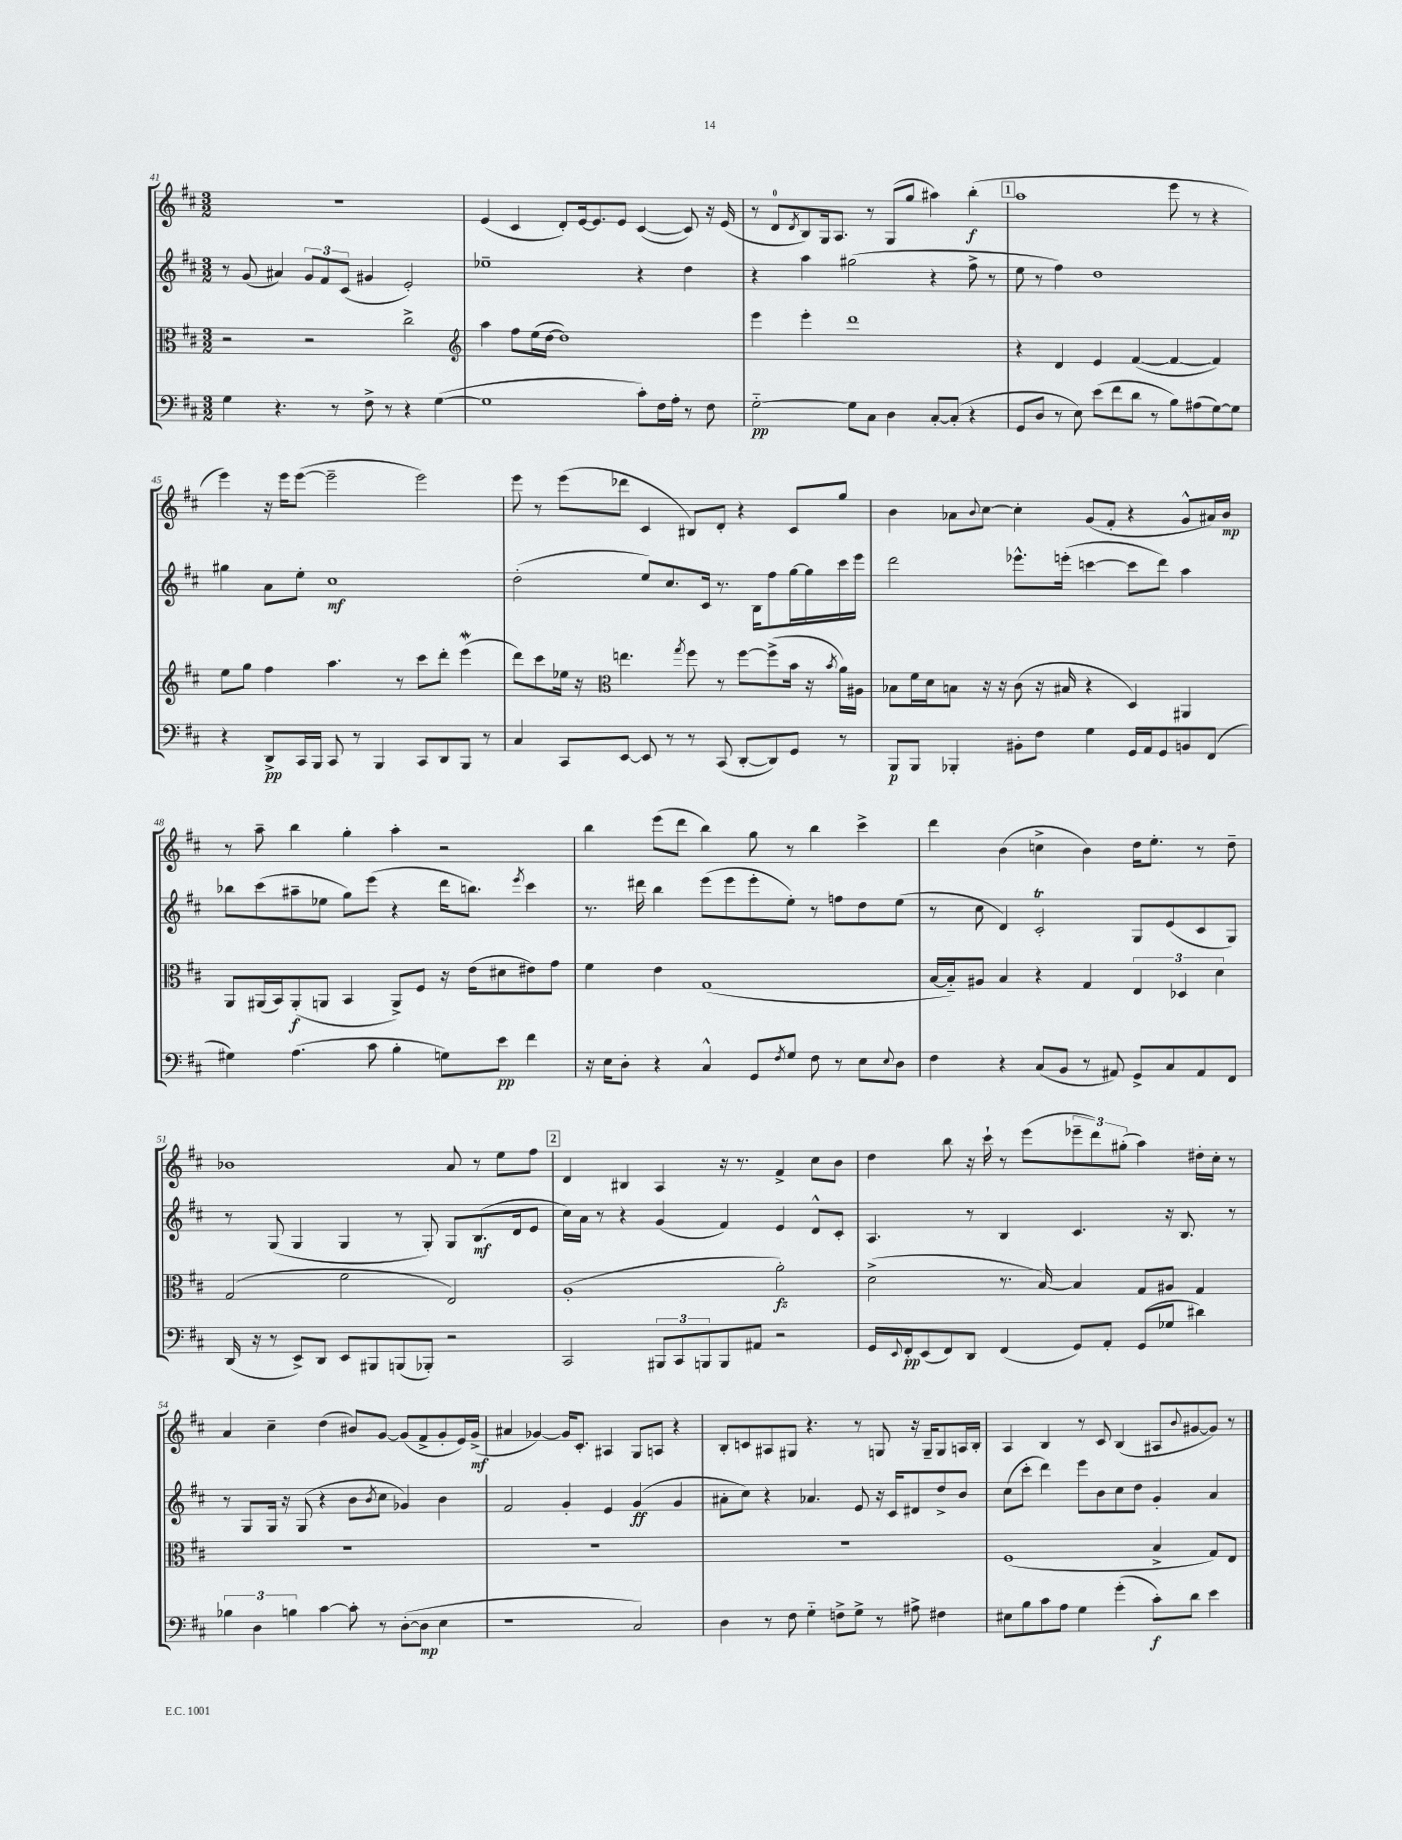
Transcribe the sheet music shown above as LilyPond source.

<<
\new StaffGroup <<
\new Staff = "s0" {
    \clef treble \key d \major \numericTimeSignature \time 3/2
    R1. |
    e'4( cis'4 d'8-.) e'16~ e'8. e'8 cis'4~( cis'8) r16 e'16( |
    r8 d'8-0 \acciaccatura { d'8 } b8) g16 a8. r8 g8( g''8 ais''4) b''4-.\f( |
    \mark \markup { \box "1" } a''1 e'''8 r8 r4 |
    e'''4) r16 e'''16 e'''8~( e'''2-- e'''2) |
    e'''8 r8 e'''8( des'''8 cis'4 bis8) d'8-. r4 cis'8 g''8 |
    b'4 aes'8 \appoggiatura { b'8 } cis''8~ cis''4-. g'8( fis'8-. r4 g'8-^ ais'16) b'16\mp |
    r8 a''8-- b''4 g''4-. a''4-. r2 |
    b''4 e'''8( d'''8 b''4) g''8 r8 b''4 cis'''4-> |
    d'''4 b'4( c''4-> b'4) d''16 e''8.-. r8 d''8-- |
    bes'1 a'8 r8 e''8 fis''8 |
    \mark \markup { \box "2" } d'4 bis4 a4 r16 r8. fis'4-> cis''8 b'8 |
    d''4 b''8 r16 cis'''16-! r8 e'''8( \tuplet 3/2 { ees'''8-- d'''8) gis''8-.( } a''4) dis''16-. cis''16-. r8 |
    a'4 cis''4-- d''4( bis'8) g'8~ g'8( fis'8-> g'8-. e'16) g'16->\mf( |
    ais'4 ges'4~) ges'16 cis'8.-. ais4 g8 a8 r4 |
    b8-. c'8 ais8 gis8 r4. r8 g8 r16 g16-- g8 a16 b16-. |
    a4 b4 r8 cis'8 b4( ais8 \appoggiatura { b'8 } gis'8~ gis'8) r8 \bar "|." |
}
\new Staff = "s1" {
    \clef treble \key d \major \numericTimeSignature \time 3/2
    r8 g'8( ais'4) \tuplet 3/2 { g'8 fis'8 cis'8( } gis'4 e'2-.) |
    ees''1-- r4 d''4 |
    r4 a''4 gis''2( r4 fis''8-> r8 |
    \mark \markup { \box "1" } e''8 r8 fis''4) d''1 |
    gis''4 a'8 e''8-. cis''1\mf |
    d''2-.( e''8) cis''8. cis'16 r8. b16 fis''8 g''16~ g''16 cis'''16 e'''16 |
    d'''2 ees'''8.-^ e'''16-.( c'''4~ c'''8 d'''8) a''4 |
    bes''8 cis'''8( ais''8-- ees''8 g''8) e'''8( r4 d'''16 b''8.) \acciaccatura { e'''8 } cis'''4 |
    r8. dis'''16 b''4 e'''8( e'''8 e'''8-. e''8-.) r8 f''8 d''8 e''8( |
    r8 cis''8 d'4) cis'2-.\trill g8 e'8( cis'8 g8) |
    r8 g8( g4 g4 r8 g8-.) g8 b8.\mf( d'16 e'8 |
    \mark \markup { \box "2" } cis''16) a'16 r8 r4 g'4( fis'4) e'4 d'8-^ cis'8-. |
    a4. r8 b4 cis'4. r16 b8. r8 |
    r8 g8 g16 r16 g8( r4 b'8 \acciaccatura { b'8 } cis''8 ges'4) b'4 |
    fis'2 g'4-. e'4 g'4\ff( g'4 |
    ais'8-. cis''8) r4 aes'4. e'8 r16 cis'16 dis'8 d''8-> b'8 |
    cis''8( cis'''8-. d'''4) e'''8 b'8 cis''8 d''8 g'4-. a'4 \bar "|." |
}
\new Staff = "s2" {
    \clef alto \key d \major \numericTimeSignature \time 3/2
    r2 r2 cis''2-> |
    \clef treble a''4 fis''8 e''16( d''16~ d''1) |
    e'''4 e'''4-. d'''1 |
    \mark \markup { \box "1" } r4 d'4 e'4 fis'4~( fis'4~ fis'4) |
    e''8 g''8 fis''4 a''4. r8 cis'''8 d'''8-. e'''4\mordent( |
    d'''8) cis'''8 ees''16 r16 \clef alto e''4. \acciaccatura { g''8 } fis''8 r8 fis''8~ fis''8->( b'16 r16 \acciaccatura { b'8 } a'16) ais16 |
    bes8 fis'16 d'16 b8 r16 r16 cis'8( r16 bis16 r4 d4) ais,4 |
    a,8 ais,16( b,16) ais,8-.\f( a,8 b,4 a,8->) fis8 r16 e'16( dis'8 eis'8) g'8 |
    fis'4 e'4 g1( |
    b16~ b16-_) ais8 b4 r4 g4 \tuplet 3/2 { e4 des4 d'4 } |
    g2( fis'2 e2) |
    \mark \markup { \box "2" } a1-.( a'2-.\fz) |
    d'2->( r8. b16~) b4 g8 ais8 g4 |
    R1. |
    R1. |
    R1. |
    fis1( b4-> g8) e8 \bar "|." |
}
\new Staff = "s3" {
    \clef bass \key d \major \numericTimeSignature \time 3/2
    g4 r4. r8 fis8-> r8 r4 g4~( |
    g1 cis'8-.) fis16 a16-. r8 fis8 |
    g2~-_\pp g8 cis8 d4 cis8~-. cis8-.( r4 |
    \mark \markup { \box "1" } g,8 d8 r8 e8) e'8( fis'8 d'8 r8 b8) ais8( g8~) g8 |
    r4 d,8->\pp cis,16 b,,16 cis,8 r8 b,,4 cis,8 d,8 b,,8 r8 |
    cis4 cis,8 e,8~ e,8 r8 r8 cis,8( d,8~-. d,8) g,8 r8 |
    b,,8\p b,,8 bes,,4-. bis,8-. fis8 g4 g,16 a,16 g,8 b,8 fis,8( |
    gis4) a4.( cis'8 b4-. g8) e'8\pp fis'4 |
    r16 e16 d8-. r4 cis4-^ g,8 \acciaccatura { fis8 } g8 fis8 r8 e8 \appoggiatura { e8 } d8 |
    fis4 r4 cis8( b,8 r8 ais,8) g,8-> cis8 ais,8 fis,8 |
    d,16( r16 r8 e,8->) d,8 e,8 bis,,8 b,,8( bes,,8-.) r2 |
    \mark \markup { \box "2" } cis,2 \tuplet 3/2 { bis,,8 cis,8 b,,8 } b,,8 ais,8 r2 |
    g,16 \appoggiatura { e,8 } fis,16-.\pp e,8( fis,8) d,8 fis,4( g,8) a,8-. g,8( ges8 dis'4) |
    \tuplet 3/2 { bes4 d4 b4 } cis'4~ cis'8-. r8 d8~-.( d8\mp e4 |
    r1 cis2) |
    d4 r8 fis8 g4-_ f8-> g8-> r8 ais8-> fis4 |
    eis8 b8 cis'8 a8 g4 g'4-.( cis'8-.\f) d'8 e'4 \bar "|." |
}
>>
>>
\layout { \context { \Score currentBarNumber = #41 } }
